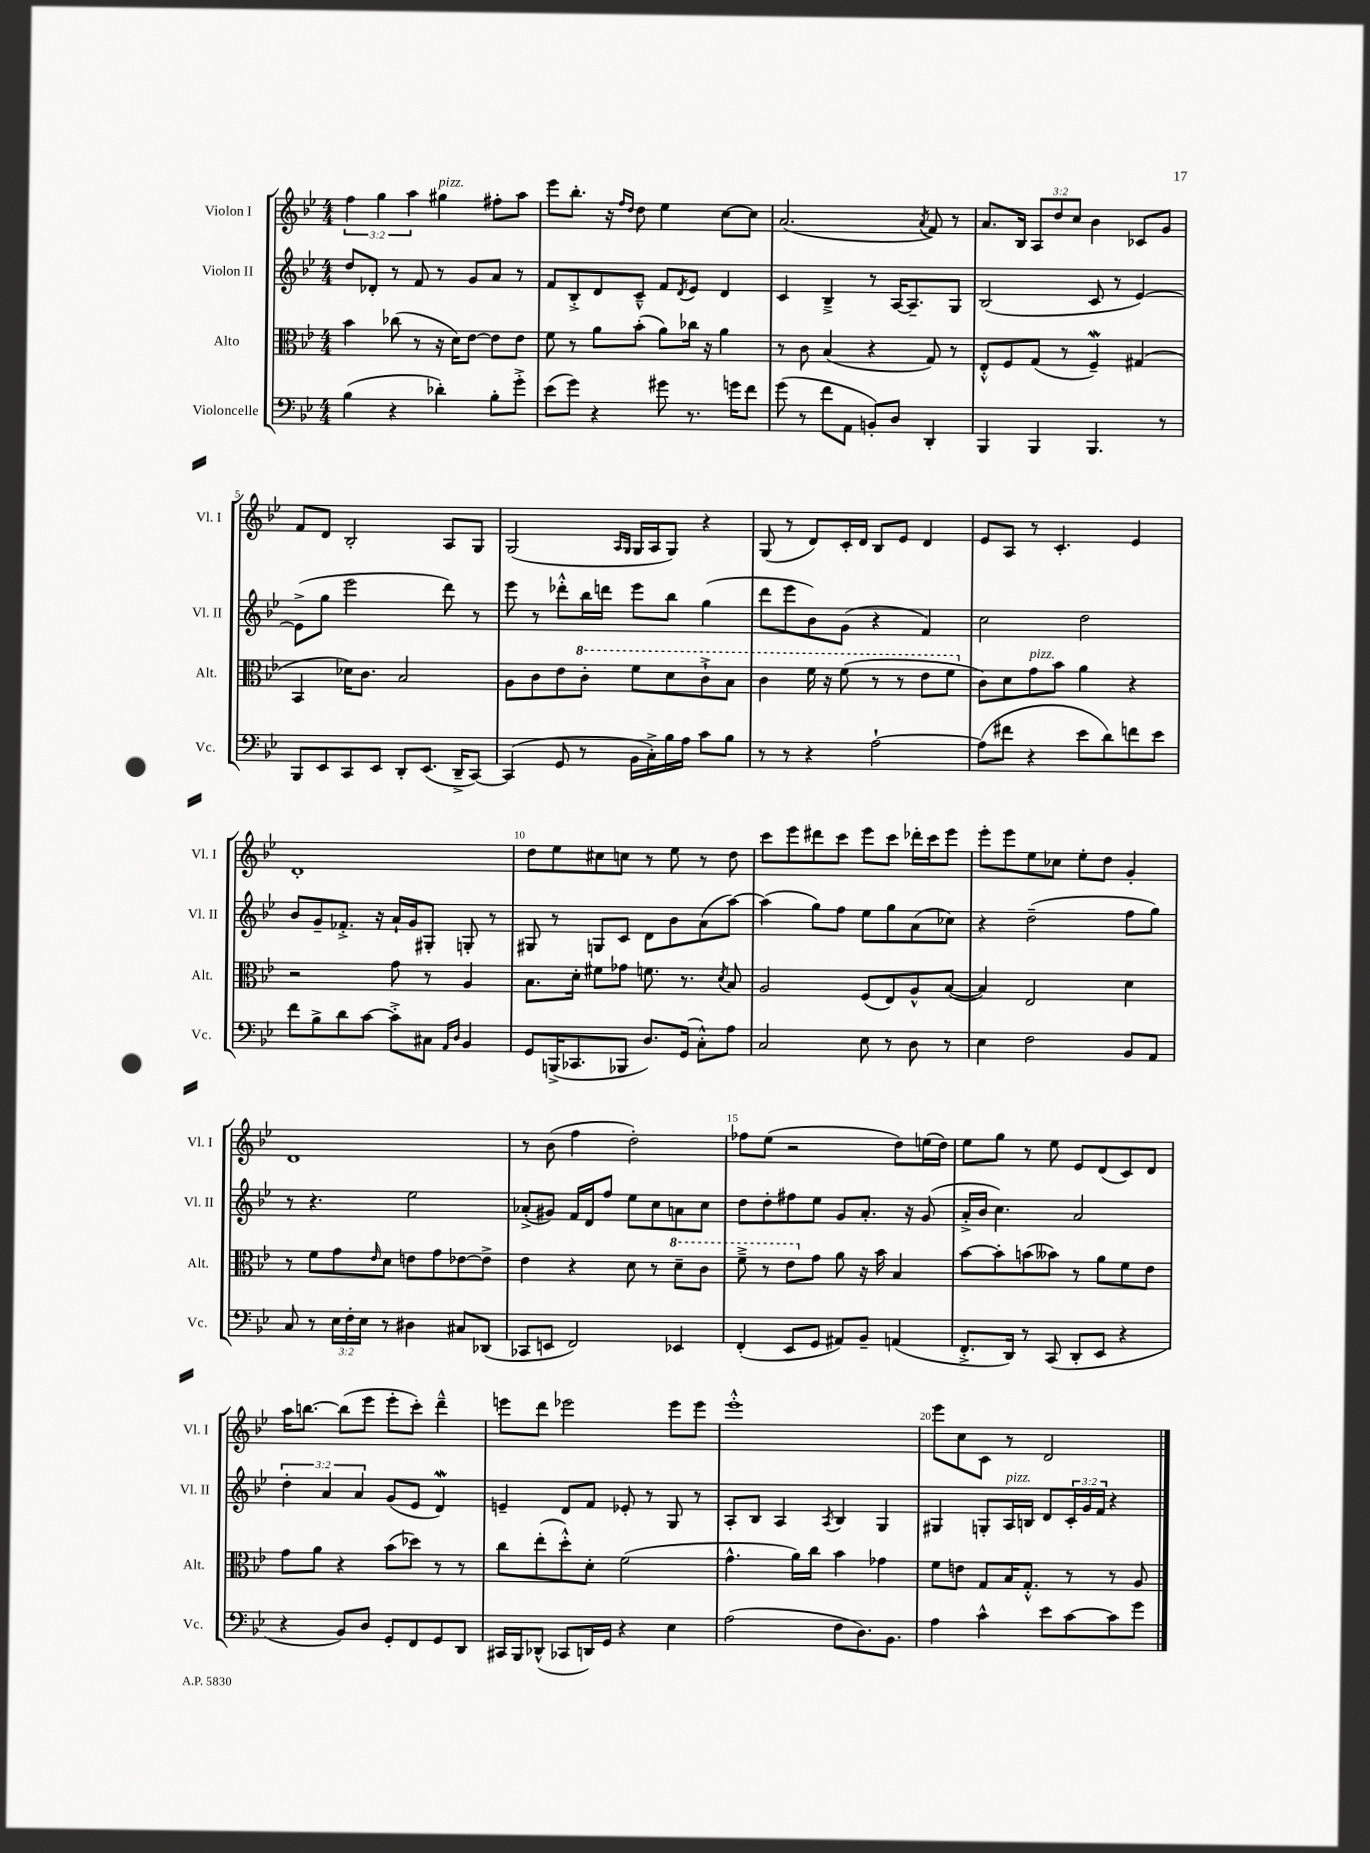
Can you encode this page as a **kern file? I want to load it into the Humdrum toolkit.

**kern	**kern	**kern	**kern
*staff4	*staff3	*staff2	*staff1
*clefF4	*clefC3	*clefG2	*clefG2
*k[b-e-]	*k[b-e-]	*k[b-e-]	*k[b-e-]
*M4/4	*M4/4	*M4/4	*M4/4
(4B-	4b-	8dd	6ff
.	.	8d-'	.
.	.	.	6gg
4r	(8cc-	8r	.
.	.	.	6aa
.	8r	8f	.
4d-')	16r	8r	4gg#
.	16d)	.	.
.	[8e-	8g	.
8B-'	8e-]	8a	8ff#'
8g'^	8e-	8r	8aa
=	=	=	=
(8e-	8f	8f	8eee-
8g)	8r	8B-'^	8.bb-'
4r	8a	8d	.
.	.	.	16r
.	.	.	16qqff
.	.	.	16qqdd
.	(8b-'	8c~^^	8dd
8g#	8a)	8f	4ee-
.	.	8qd	.
8.r	16cc-	8e-	.
.	16r	.	.
.	4a	4d	[8cc
16g	.	.	.
8f	.	.	8cc]
=	=	=	=
(8g	8r	4c	(2.a
8r	8c	.	.
8f	(4B-	4B-~^	.
8AA	.	.	.
8BB')	4r	8r	.
8D	.	[16A	.
.	.	8.A~]	.
.	.	.	8qa
4DD'	8G)	.	8f)
.	8r	8G	8r
=	=	=	=
4BBB-	8E-'^^	(2B-	8.a
.	8F	.	.
.	.	.	16B-
4BBB-	(8G	.	12A
.	.	.	12dd
.	8r	.	.
.	.	.	12cc
4.BBB-	4F~)	8c	4b-
.	.	8r	.
.	(4G#	[4e-)	8c-
8r	.	.	8g
=	=	=	=
8BBB-	4BB-	(8e-^]	8f
8EE-	.	8gg	8d
8CC	16d-)	2eee-	2B-'
.	8.c	.	.
8EE-	.	.	.
8DD'	2B-	.	.
(8.EE-	.	.	.
.	.	8ddd)	8A
16DD~^	.	.	.
[8CC)	.	8r	8G
=	=	=	=
(4CC]	8A	8eee-	(2G
.	8c	8r	.
8GG	8e-	8ddd-'^^	.
8r	8cc'	16bb-	.
.	.	16ddd	.
.	.	.	16qqA
.	.	.	16qqG
16BB-	8ff	8eee-	16G
16C'^)	.	.	16A
16B-	8dd	8bb-	8G)
16A	.	.	.
8c	8cc`^	(4gg	4r
8B-	8b-	.	.
=	=	=	=
8r	4cc	8ddd	(8G
8r	.	8eee-	8r
4r	16ff	8b-)	8d)
.	16r	.	.
.	(8ff	(8g	16c'
.	.	.	16d
[2A`	8r	4r	8B-
.	8r	.	8e-
.	8ee-	4f)	4d
.	8ff	.	.
=	=	=	=
(8A]	8c)	2cc	8e-
8f#	8d	.	8A
4r	8g	.	8r
.	8b-	.	4.c'
8e-	4a	2dd	.
8d)	.	.	.
8f	4r	.	4e-
8e-	.	.	.
=	=	=	=
8f	2r	8b-	1d'
8B-^	.	8g~	.
8d	.	8.f-'^	.
[8c	.	.	.
.	.	16r	.
8c'^]	8g	16a`	.
.	.	16g	.
8C#	8r	8G#'	.
16qqAA	.	.	.
16qqD	.	.	.
4BB-	4A	8G'	.
.	.	8r	.
=	=	=	=
8GG	8.B-	8G#	8dd
(16BBB^	.	8r	8ee-
8.CC-	16d'	.	.
.	8f#	8G	8cc#
8BBB-	8g-	8c	8cc
8.D)	8.f	8d	8r
.	.	8b-	8ee-
(16GG	8.r	.	.
8C'^^)	.	(8a	8r
.	8qd	.	.
8A	8B-	[8aa)	8dd
=	=	=	=
2C	2A	(4aa]	8ccc
.	.	.	8eee-
.	.	8gg)	8ddd#
.	.	8ff	8ccc
8E-	(8F	8ee-	8eee-
8r	8E-)	8gg	8ccc
8D	8A^^	(8a	16ddd-'
.	.	.	16ccc
8r	([8B-	8cc-)	8eee-
=	=	=	=
4E-	4B-])	4r	8eee-'
.	.	.	8eee-
2F	2E-	(2dd~	8ee-
.	.	.	8cc-
.	.	.	8ee-'
.	.	.	8dd
8BB-	4d	8ff	4g'
8AA	.	8gg)	.
=	=	=	=
8C	8r	8r	1d
8r	8f	4.r	.
24E-	8g	.	.
24F'	.	.	.
24E-	.	.	.
.	16qqe-	.	.
8r	8d	.	.
4D#	8e	2ee-	.
.	8g	.	.
8C#	[8e-	.	.
(8DD-	8e-^]	.	.
=	=	=	=
8CC-	4e-	(8a-'^	8r
8EE	.	8g#)	(8b-
2FF)	4r	16f	4ff
.	.	16d	.
.	.	8ff	.
.	8d	8ee-	2dd')
.	8r	8cc	.
4EE-	8dd~	8a	.
.	8cc	8cc	.
=	=	=	=
(4FF'	8ff~^	8dd	8ff-
.	8r	8dd'	(8ee-
8EE-	8ee-	8ff#	2r
8GG	8g	8ee-	.
8AA#)	8a	8g	.
8BB-~	16r	8.a'	.
.	16b-	.	.
(4AA	4B-	.	8dd)
.	.	16r	.
.	.	(8g	(16ee
.	.	.	16dd)
=	=	=	=
8.FF'^	[8b-	16a'^	8ee-
.	.	16b-	.
.	8b-']	4.cc)	8gg
16DD)	.	.	.
8r	(8b	.	8r
(8CC	8b--)	.	8ee-
8DD'	8r	2a	8e-
8EE-	8a	.	(8d
4r	8f	.	8c)
.	8e-	.	8d
=	=	=	=
4r	8g	6dd'	16aa
.	.	.	[8.bb
.	8a	.	.
.	.	6a	.
8BB-)	4r	.	(8bb]
.	.	6a	.
8D	.	.	8eee-
8GG'	(8b-	(8g	8eee-'
8FF	8dd-)	8e-	8ccc')
8GG	8r	4d)	4ddd~^^
8DD	8r	.	.
=	=	=	=
16CC#	8cc	4e~	8eee
16BBB-	.	.	.
(8DD-^^	(8ee-'	.	8ddd
8CC-	8dd'^^)	8d	2eee-
16DD)	8d'	8f	.
16GG	.	.	.
4r	(2f	8e-'	.
.	.	8r	.
4E-	.	8G	8eee-
.	.	8r	8eee-
=	=	=	=
(2A	4.g^^	8A'	1eee-'^^
.	.	8B-	.
.	.	4A	.
.	16a)	.	.
.	16cc	.	.
.	.	8qA	.
8F	4b-	4B-	.
8.D)	.	.	.
.	4g-	4G	.
8.BB-	.	.	.
=	=	=	=
4A	8f	4G#	8eee-
.	8e	.	8cc
4c^^	8G	8G'	8c
.	16B-	16A	8r
.	8.G'^^	16B	.
8e-	.	8d	2d
[8c	8r	24c'	.
.	.	24g	.
.	.	24f	.
8c]	8r	4r	.
8g	8A	.	.
==	==	==	==
*-	*-	*-	*-
